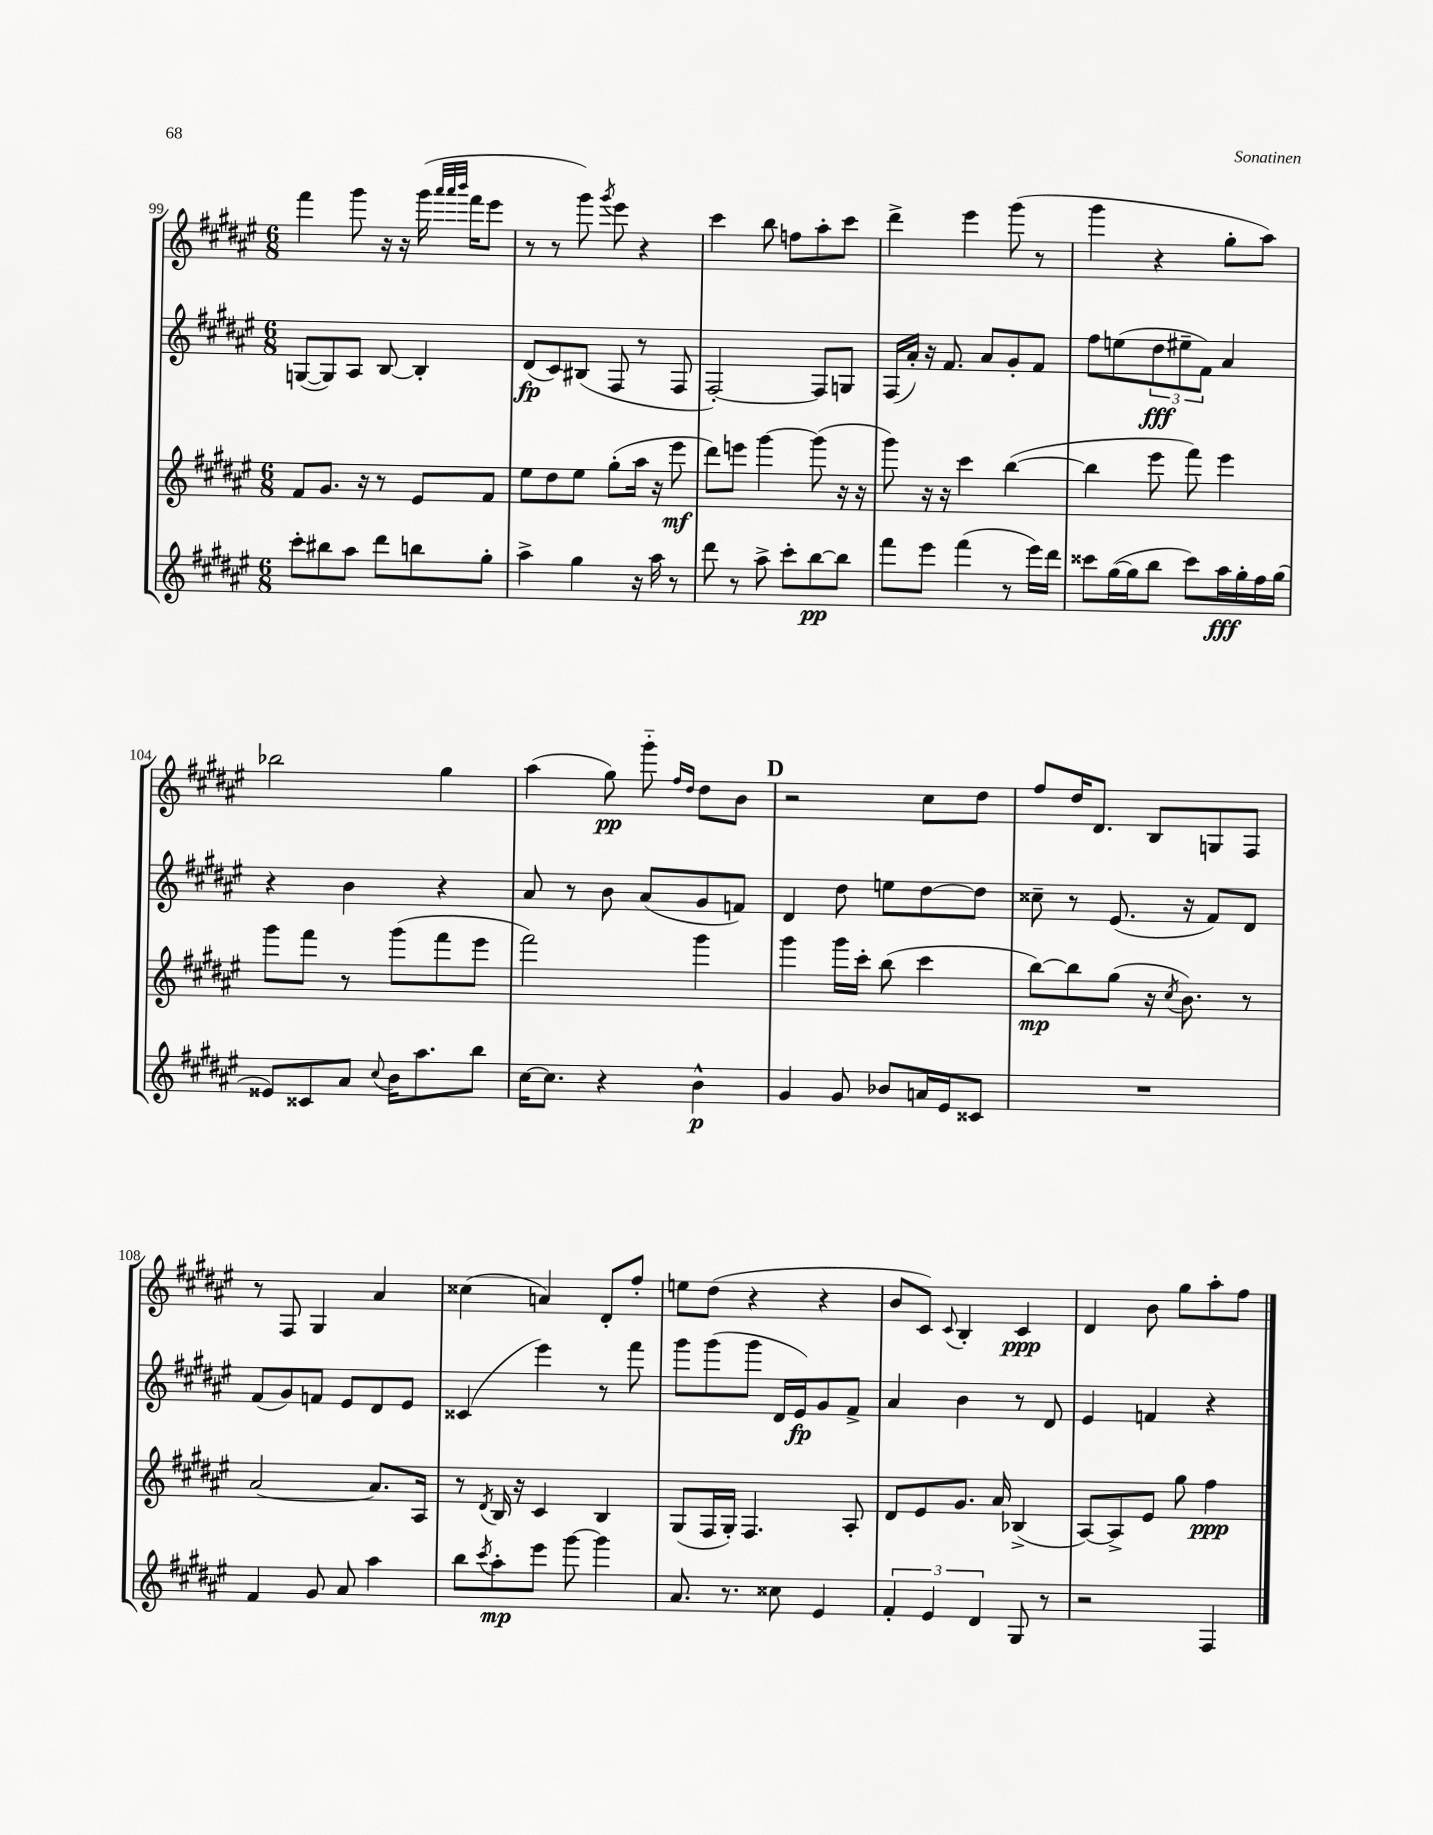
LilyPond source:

<<
\new StaffGroup <<
\new Staff = "s0" {
    \clef treble \key fis \major \numericTimeSignature \time 6/8
    fis'''4 gis'''8 r16 r16 gis'''16( \grace { ais'''32 ais'''32 b'''32 } fis'''16 eis'''8 |
    r8 r8 gis'''8) \acciaccatura { gis'''8 } eis'''8 r4 |
    cis'''4 b''8 f''8 ais''8-. cis'''8 |
    dis'''4-> eis'''4 gis'''8( r8 |
    gis'''4 r4 gis''8-. ais''8) |
    bes''2 gis''4 |
    ais''4( gis''8\pp) gis'''8-_ \grace { fis''16 dis''16 } dis''8 b'8 |
    \mark \markup { \bold "D" } r2 cis''8 dis''8 |
    fis''8 dis''16 dis'8. b8 g8 fis8 |
    r8 fis8 gis4 ais'4 |
    cisis''4( a'4) dis'8-. fis''8-. |
    e''8 dis''8( r4 r4 |
    b'8 cis'8) \appoggiatura { cis'8 } b4-. cis'4\ppp |
    dis'4 b'8 gis''8 ais''8-. fis''8 \bar "|." |
}
\new Staff = "s1" {
    \clef treble \key fis \major \numericTimeSignature \time 6/8
    g8~( g8) ais8 b8~ b4-. |
    dis'8\fp( cis'8) bis8( fis8 r8 fis8 |
    fis2~-.) fis8 g8 |
    fis16( ais'16-.) r16 fis'8. ais'8 gis'8-. fis'8 |
    fis''8 e''8( \tuplet 3/2 { dis''8\fff eis''8-- fis'8) } ais'4 |
    r4 b'4 r4 |
    ais'8 r8 b'8 ais'8( gis'8 f'8) |
    \mark \markup { \bold "D" } dis'4 dis''8 e''8 dis''8~ dis''8 |
    cisis''8-- r8 eis'8.( r16 fis'8) dis'8 |
    fis'8( gis'8) f'8 eis'8 dis'8 eis'8 |
    cisis'4( eis'''4) r8 fis'''8 |
    gis'''8 gis'''8( gis'''8 dis'16 eis'16\fp) gis'8 fis'8-> |
    ais'4 b'4 r8 dis'8 |
    eis'4 f'4 r4 \bar "|." |
}
\new Staff = "s2" {
    \clef treble \key fis \major \numericTimeSignature \time 6/8
    fis'8 gis'8. r16 r8 eis'8 fis'8 |
    eis''8 dis''8 eis''8 gis''8-.( ais''16 r16 eis'''8\mf |
    dis'''8) e'''8 gis'''4~ gis'''8( r16 r16 |
    gis'''8) r16 r16 cis'''4 b''4~( |
    b''4 eis'''8 fis'''8) eis'''4 |
    gis'''8 fis'''8 r8 gis'''8( fis'''8 eis'''8 |
    fis'''2) gis'''4 |
    \mark \markup { \bold "D" } gis'''4 gis'''16 cis'''16-. b''8( cis'''4 |
    b''8~\mp) b''8 gis''8( r16 \acciaccatura { cis''8 } b'8.) r8 |
    ais'2~ ais'8. ais16 |
    r8 \acciaccatura { dis'8 } b16 r16 cis'4 b4 |
    gis8( fis16 gis16-.) fis4. ais8-. |
    dis'8 eis'8 gis'8. ais'16 bes4->( |
    ais8~) ais8-> eis'8 gis''8 fis''4\ppp \bar "|." |
}
\new Staff = "s3" {
    \clef treble \key fis \major \numericTimeSignature \time 6/8
    cis'''8-. bis''8 ais''8 dis'''8 b''8 gis''8-. |
    ais''4-> gis''4 r16 ais''16 r8 |
    dis'''8 r8 ais''8-> cis'''8-. b''8~\pp b''8 |
    fis'''8 eis'''8 fis'''4( r8 eis'''16) dis'''16 |
    cisis'''8 gis''16~( gis''16 b''8 cisis'''8) ais''16\fff gis''16-. fis''16 gis''16( |
    eisis'8) cisis'8 ais'8 \appoggiatura { cis''8 } b'16 ais''8. b''8 |
    cis''16~ cis''8. r4 b'4-^\p |
    \mark \markup { \bold "D" } gis'4 gis'8 bes'8 a'16 eis'16 cisis'8 |
    R2. |
    fis'4 gis'8 ais'8 ais''4 |
    b''8 \acciaccatura { cis'''8 } ais''8-.\mp eis'''8 gis'''8~ gis'''4 |
    ais'8. r8. cisis''8 eis'4 |
    \tuplet 3/2 { fis'4-. eis'4 dis'4 } gis8 r8 |
    r2 fis4 \bar "|." |
}
>>
>>
\layout { \context { \Score currentBarNumber = #99 } }
